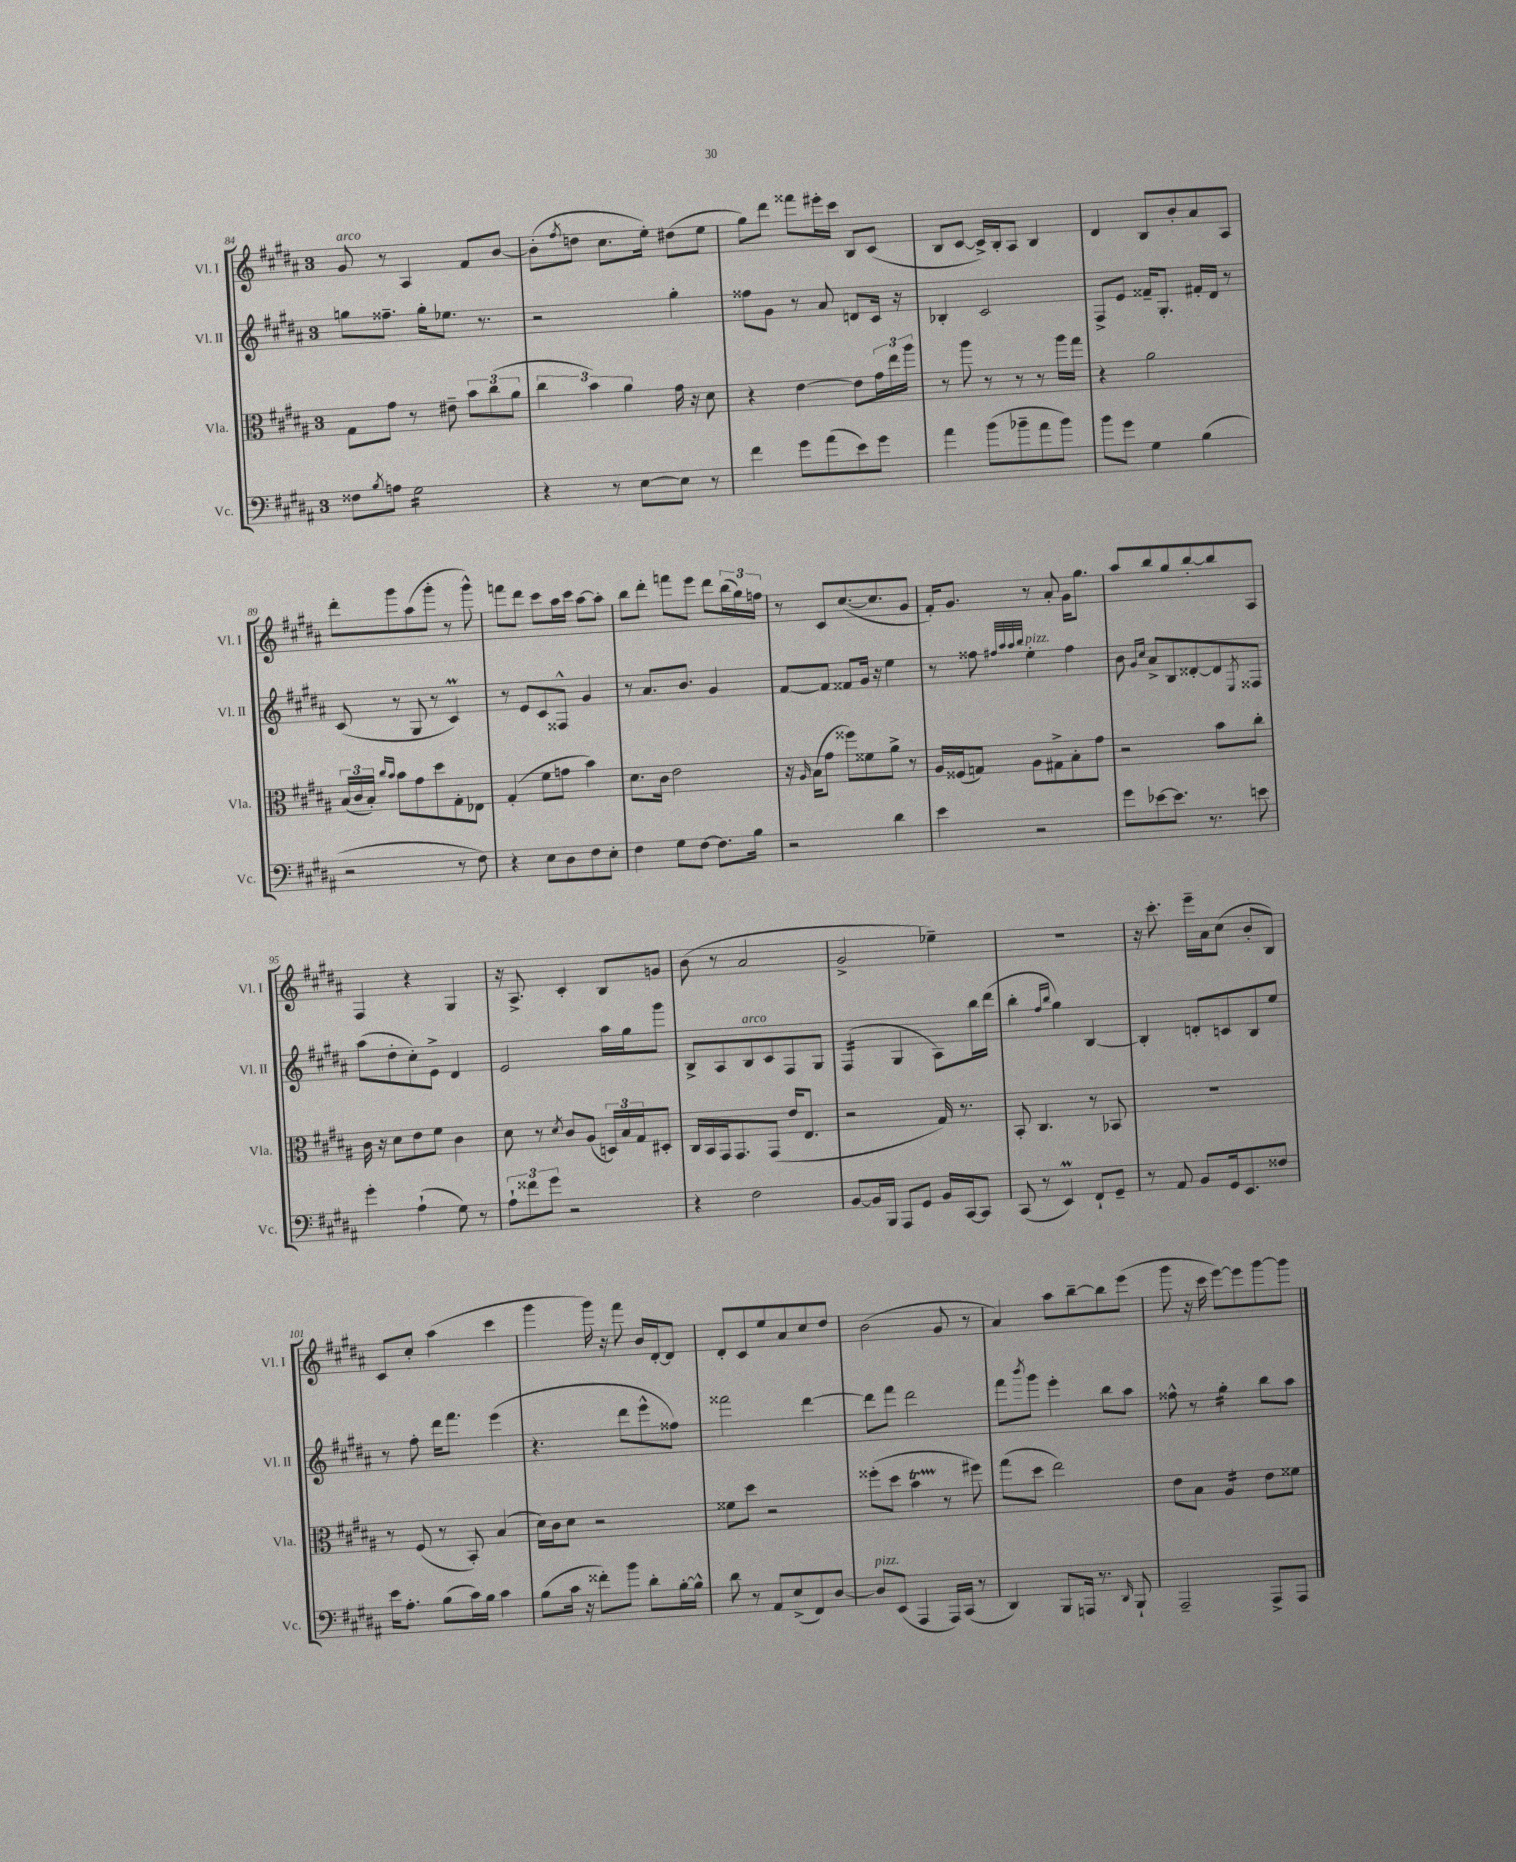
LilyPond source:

<<
\new StaffGroup <<
\new Staff = "s0" \with { instrumentName = "Vl. I" shortInstrumentName = "Vl. I" } {
    \clef treble \key b \major \once \override Staff.TimeSignature.style = #'single-digit \time 3/4
    gis'8^\markup { \italic "arco" } r8 ais4 fis'8 b'8~ |
    b'8-.( \acciaccatura { fis''8 } d''8 cis''8. e''16-.) dis''8( e''8 |
    gis''8) dis'''8 fisis'''8 eis'''16-. cis'''16 b8 cis'8( |
    b8 cis'8~ cis'16->) b16-. ais8 b4 |
    dis'4 b8 b'8-. ais'8 ais8 |
    dis'''8-. gis'''8 ais''8( gis'''8-. r8 gis'''8-^) |
    f'''8 dis'''8 cis'''8 ais''16 cis'''16 ais''8~ ais''8-. |
    b''8 dis'''8-. f'''8 e'''8 dis'''8 \tuplet 3/2 { b''16( gis''16) f''16 } |
    r8 cis'8 cis''8.~( cis''8. gis'8 |
    fis'16-.) gis'8. r8 ais'8-. gis'16 gis''8. |
    ais''8 b''8 gis''8 b''8~-. b''8 ais8 |
    fis4 r4 gis4 |
    r16 ais8.-> cis'4-. b8 g'8 |
    b'8( r8 ais'2 |
    gis'2-> ees''4--) |
    R2. |
    r16 cis'''8.-. e'''16-- ais'16 cis''8( b'8-. b8) |
    cis'8 cis''8-. ais''4( cis'''4 |
    gis'''4 gis'''16) r16 fis'''8 b'16 dis'16~-. dis'8 |
    dis'8-. cis'8 e''8 ais'8 cis''8 dis''8 |
    b'2( gis'8 r8 |
    ais'4) ais''8 b''8~-- b''8 e'''8( |
    gis'''8 r16 cis'''16 e'''8~) e'''8 gis'''8~ gis'''8 \bar "|." |
}
\new Staff = "s1" \with { instrumentName = "Vl. II" shortInstrumentName = "Vl. II" } {
    \clef treble \key b \major \once \override Staff.TimeSignature.style = #'single-digit \time 3/4
    g''8 fisis''8.-- g''16-. ees''8. r8. |
    r2 gis''4-. |
    fisis''8 gis'8 r8 ais'8 d'8 cis'16 r16 |
    bes4-. cis'2 |
    fis8-> e'8 fisis'16-- gis8.-. fis'16-. dis'16 r8 |
    cis'8( r8 gis8 r8 cis'4\prall) |
    r8 e'8 cis'8 fisis8-^ gis'4 |
    r8 ais'8. b'8. gis'4 |
    fis'8~ fis'8 fisis'8 gis'16 r16 e''4 |
    r8 fisis''8 \grace { fis''32 ais''32 ais''32 b''32 } e''4-.^\markup { \italic "pizz." } fis''4 |
    b'8 \grace { gis'16 cis''16 } ais'8-> b8 disis'8~-. disis'8 \acciaccatura { e8 } fisis8 |
    ais''8( dis''8-. cis''8-.) e'8-> dis'4 |
    e'2 ais''16 gis''16 gis'''8 |
    b8-> ais8 b8^\markup { \italic "arco" } cis'8 fis8 gis8 |
    fis4:16( gis4 ais8) b''16 dis'''16( |
    b''4-. \grace { fis''16 b''16 } gis''4) b4~ |
    b4-. d'8-. c'8 b8 e''8 |
    r8 fis''8-. dis'''16 fis'''8. e'''4( |
    r4. dis'''8 e'''8-^ fisis''8) |
    fisis'''2 dis'''4~ |
    dis'''8 fis'''8 dis'''2 |
    fis'''8 \acciaccatura { b'''8 } gis'''8 e'''4-. b''8 ais''8 |
    fisis''8-^ r8 gis''4:16-. b''8 ais''8 \bar "|." |
}
\new Staff = "s2" \with { instrumentName = "Vla." shortInstrumentName = "Vla." } {
    \clef alto \key b \major \once \override Staff.TimeSignature.style = #'single-digit \time 3/4
    gis8 gis'8 r8 eis'8-- \tuplet 3/2 { b'8 cis''8( ais'8 } |
    \tuplet 3/2 { cis''4 b'4) ais'4 } gis'16 r16 dis'8 |
    r4 e'4~ e'8 \tuplet 3/2 { gis'16 e''16 ais''16 } |
    r8 ais''8 r8 r8 r8 ais''16 gis''16 |
    r4 ais'2 |
    \tuplet 3/2 { b16( cis'16 b16-.) } \grace { cis''16 b'16 } b'8 gis'8 dis''8 gis8-. ees8 |
    gis4-.( fis'8 g'8 b'4) |
    dis'8. cis'16 e'2 |
    r16 \grace { ais16 } b16( gis'8 fisis''8) fisis'8 ais'8-> r8 |
    ais16 fisis16( g8) ais8 gis8-> b8-. gis'8 |
    r2 b'8 cis''8-. |
    cis'16 r16 dis'8 e'8 fis'8 cis'4 |
    dis'8 r8 \acciaccatura { dis'8 } cis'8 ais8( \tuplet 3/2 { d16) b16 gis16 } dis8-. |
    cis16 b,16 gis,16 gis,8. gis,8( e'16 e8. |
    r2 gis16) r8. |
    b,8-. cis4. r8 bes,8 |
    R2. |
    r8 fis8( r8 b,8-.) b4( |
    dis'16) cis'16 dis'8 r2 |
    fisis'8 dis''8 r2 |
    fisis''8-.( dis''8 b'4\startTrillSpan r8\stopTrillSpan fis''8) |
    gis''8( dis''8 e''2) |
    e'8 b8 ais4:16 e'8 fisis'8 \bar "|." |
}
\new Staff = "s3" \with { instrumentName = "Vc." shortInstrumentName = "Vc." } {
    \clef bass \key b \major \once \override Staff.TimeSignature.style = #'single-digit \time 3/4
    fisis8 \acciaccatura { b8 } a8 gis2:16 |
    r4 r8 e8~ e8 r8 |
    fis'4 gis'8 ais'8( e'8) gis'8 |
    ais'4 b'8( bes'8-- ais'8 bes'8) |
    b'8 gis'8 gis4 b4( |
    r2 r8 fis8) |
    r4 e8 dis8 fis8 e8-. |
    fis4 gis8 fis8~ fis8. b16 |
    r2 dis'4 |
    e'4 r2 |
    gis'8 ees'8~ ees'8. r8. e'8 |
    gis'4-. ais4-!( gis8) r8 |
    \tuplet 3/2 { ais8-! fisis'8 gis'8 } r2 |
    r4 fis2 |
    b,8~ b,16 b,,16 ais,,8 gis,8 b,16 cis,16~ cis,8 |
    cis,8( r8 e,4\prall) fis,8-! gis,8-- |
    r8 ais,8 b,8 gis,16 e,8. fisis8 |
    e'16 ais8.-. b8( cis'16) b16 cis'4 |
    b8( cis'16 r16 fisis'8-.) b'8 dis'8-. b16~-. b16-^ |
    dis'8 r8 ais,8 e8->( fis,8) dis8~ |
    dis8^\markup { \italic "pizz." } e,8( ais,,4 ais,,16) cis,16( r8 |
    dis,4) b,,8 a,,16 r8. \grace { dis,16 } b,,8-! |
    ais,,2-- ais,,8-> ais,,8 \bar "|." |
}
>>
>>
\layout { \context { \Score currentBarNumber = #84 } }
